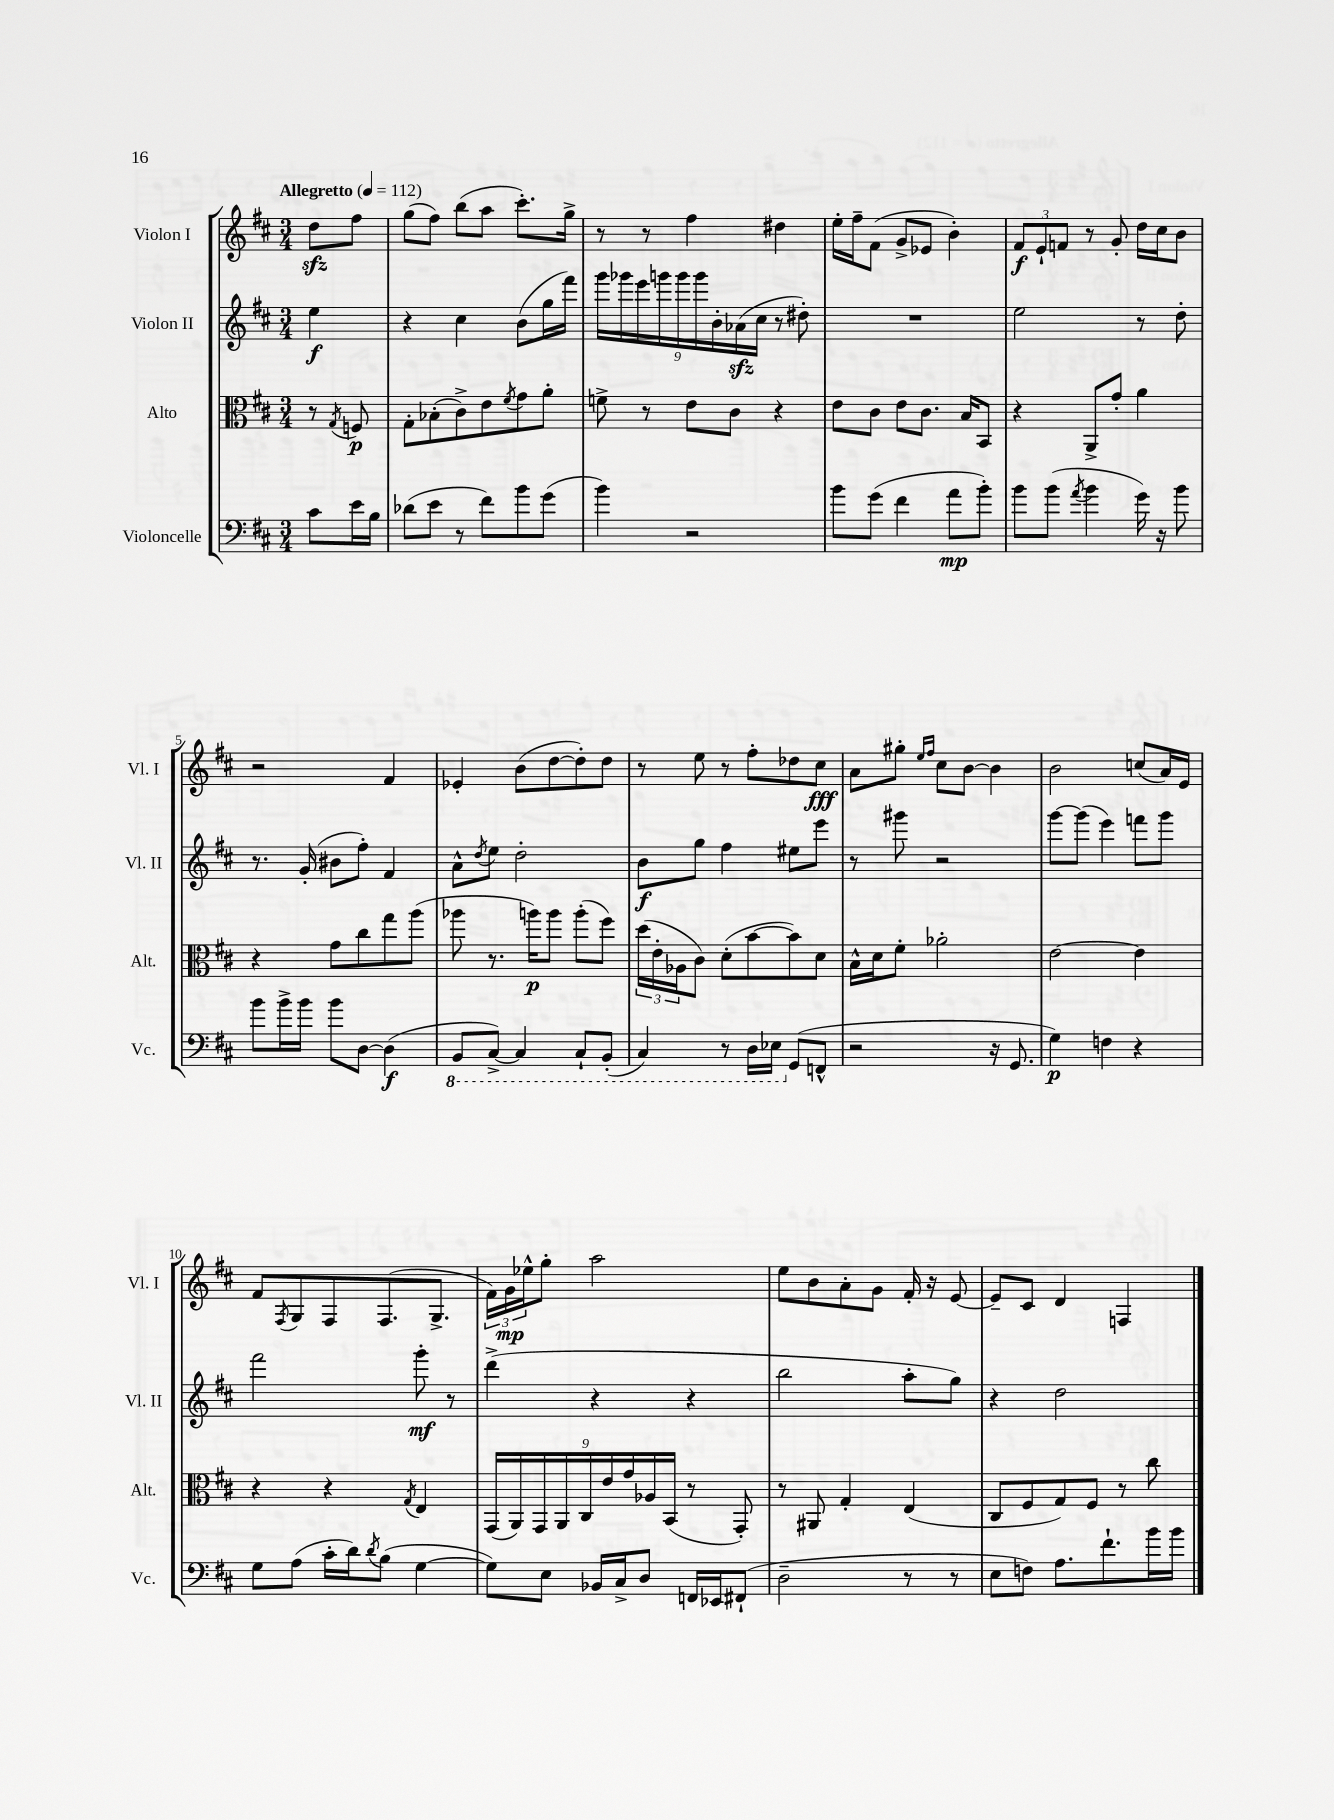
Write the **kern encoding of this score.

**kern	**dynam	**kern	**dynam	**kern	**dynam	**kern	**dynam
*part4	*part4	*part3	*part3	*part2	*part2	*part1	*part1
*staff4	*staff4	*staff3	*staff3	*staff2	*staff2	*staff1	*staff1
*I"Violoncelle	*	*I"Alto	*	*I"Violon II	*	*I"Violon I	*
*I'Vc.	*	*I'Alt.	*	*I'Vl. II	*	*I'Vl. I	*
*clefF4	*	*clefC3	*	*clefG2	*	*clefG2	*
*k[f#c#]	*	*k[f#c#]	*	*k[f#c#]	*	*k[f#c#]	*
*M3/4	*	*M3/4	*	*M3/4	*	*M3/4	*
*MM112	*	*MM112	*	*MM112	*	*MM112	*
=	=	=	=	=	=	=	=
!	!	!	!	!	!	!LO:TX:a:B:t=Allegretto	!
8c#\L	.	8r	.	4ee\	f	8ddzz\L	.
.	.	8qG/	.	.	.	.	.
16e\L	.	8Fn/	p	.	.	8ff#\J	.
16B\JJ	.	.	.	.	.	.	.
=1	=1	=1	=1	=1	=1	=1	=1
(8d-X\L	.	8G'\L	.	4r	.	(8gg\L	.
8e\J	.	(8B-X'\	.	.	.	8ff#\J)	.
8r	.	8c#^\)	.	4cc#\	.	(8bb\L	.
8f#\L)	.	8e\	.	.	.	8aa\J	.
.	.	8qf#/	.	.	.	.	.
8b\	.	8g\	.	(8b\L	.	8.ccc#'\L)	.
(8g\J	.	8a'\J	.	16gg\L	.	.	.
.	.	.	.	16fff#\JJ)	.	16gg^\Jk	.
=2	=2	=2	=2	=2	=2	=2	=2
4b\)	.	8fn^\	.	18ggg\LL	.	8r	.
.	.	.	.	18ggg-X\	.	.	.
.	.	.	.	18eee\	.	.	.
.	.	8r	.	.	.	8r	.
.	.	.	.	18gggn\	.	.	.
.	.	.	.	18ggg\	.	.	.
2r	.	8e\L	.	.	.	4ff#\	.
.	.	.	.	18ggg\	.	.	.
.	.	.	.	18b'\	.	.	.
.	.	8c#\J	.	.	.	.	.
.	.	.	.	(18a-Xzz\	.	.	.
.	.	.	.	18cc#\JJ	.	.	.
.	.	4r	.	8r	.	4dd#X\	.
.	.	.	.	8dd#X'\)	.	.	.
=3	=3	=3	=3	=3	=3	=3	=3
8b\L	.	8e\L	.	2.r	.	16ee'\LL	.
.	.	.	.	.	.	16ff#~\J	.
(8g\J	.	8c#\J	.	.	.	(8f#\J	.
4f#\	.	8e\L	.	.	.	8g^/L	.
.	.	8.c#\J	.	.	.	8e-X/J	.
8a\L	mp	.	.	.	.	4b'\)	.
.	.	16B/KL	.	.	.	.	.
8b'\J)	.	8BB/J	.	.	.	.	.
=4	=4	=4	=4	=4	=4	=4	=4
8b\L	.	4r	.	2ee\	.	12f#/L	f
.	.	.	.	.	.	12e`/	.
(8b\J	.	.	.	.	.	.	.
.	.	.	.	.	.	12fn/J	.
8qa/	.	.	.	.	.	.	.
4b\	.	8AA^/L	.	.	.	8r	.
.	.	8g'/J	.	.	.	8g'/	.
16g\)	.	4a\	.	8r	.	16dd\LL	.
16r	.	.	.	.	.	16cc#\J	.
8b\	.	.	.	8dd'\	.	8b\J	.
!!LO:LB:g=z
=5	=5	=5	=5	=5	=5	=5	=5
8b\L	.	4r	.	8.r	.	2r	.
16b^\L	.	.	.	.	.	.	.
16b\JJ	.	.	.	(16g'/	.	.	.
8b\L	.	8g\L	.	8b#X\L	.	.	.
[8D\J	.	8cc#\	.	8ff#'\J)	.	.	.
(4D\]	f	8gg\	.	4f#/	.	4f#/	.
.	.	(8aa\J	.	.	.	.	.
=6	=6	=6	=6	=6	=6	=6	=6
*8ba	*	*	*	*	*	*	*
8BBB/L	.	8aa-X\	.	8a^^\L	.	4e-X'/	.
.	.	.	.	8qdd/	.	.	.
[8CC#^/J)	.	8.r	.	8ee\J	.	.	.
4CC#/]	.	.	.	2dd'\	.	(8b\L	.
.	.	16aan\KL)	p	.	.	.	.
.	.	8aa\J	.	.	.	[8dd\	.
8CC#`/L	.	(8aa'\L	.	.	.	8dd'\])	.
(8BBB'/J	.	8ff#\J)	.	.	.	8dd\J	.
=7	=7	=7	=7	=7	=7	=7	=7
4CC#/)	.	(24dd\LL	.	8b\L	f	8r	.
.	.	24e'\	.	.	.	.	.
.	.	24A-X\J	.	.	.	.	.
.	.	8c#\J)	.	8gg\J	.	8ee\	.
8r	.	(8d'\L	.	4ff#\	.	8r	.
16DD\LL	.	[8b\	.	.	.	8ff#'\L	.
16EE-X\JJ	.	.	.	.	.	.	.
*X8ba	*	*	*	*	*	*	*
(8GG/L	.	8b\])	.	8ee#X\L	.	8dd-X\	.
8FFn^^/J	.	8d\J	.	8eee\J	.	8cc#\J	fff
=8	=8	=8	=8	=8	=8	=8	=8
2r	.	16B^^\LL	.	8r	.	8a\L	.
.	.	16d\J	.	.	.	.	.
.	.	8f#'\J	.	8ggg#X\	.	8gg#X'\J	.
.	.	.	.	.	.	16qqee/LL	.
.	.	.	.	.	.	16qqff#/JJ	.
.	.	2a-X'\	.	2r	.	8cc#\L	.
.	.	.	.	.	.	[8b\J	.
16r	.	.	.	.	.	4b\]	.
8.GG/	.	.	.	.	.	.	.
=9	=9	=9	=9	=9	=9	=9	=9
4G\)	p	[2e\	.	[8ggg\L	.	2b\	.
.	.	.	.	(8ggg\J]	.	.	.
4Fn\	.	.	.	4eee\)	.	.	.
4r	.	4e\]	.	8fffn\L	.	(8ccn/L	.
.	.	.	.	8ggg\J	.	16a/L)	.
.	.	.	.	.	.	16e/JJ	.
!!LO:LB:g=z
=10	=10	=10	=10	=10	=10	=10	=10
8G\L	.	4r	.	2fff#\	.	8f#/L	.
.	.	.	.	.	.	8qF#/	.
(8A\J	.	.	.	.	.	8G/	.
16c#'\LL	.	4r	.	.	.	8F#/	.
16d\J)	.	.	.	.	.	.	.
8qd/	.	.	.	.	.	.	.
(8B\J	.	.	.	.	.	(8.F#/	.
.	.	8qG/	.	.	.	.	.
[4G\	.	4E/	.	8ggg'\	mf	.	.
.	.	.	.	.	.	8.G^/J	.
.	.	.	.	8r	.	.	.
=11	=11	=11	=11	=11	=11	=11	=11
8G\L])	.	(18GG/LL	.	(4ddd^\	.	24f#\LL)	.
.	.	.	.	.	.	24g\	mp
.	.	18AA/)	.	.	.	.	.
.	.	.	.	.	.	24ee-X^^\J	.
.	.	18GG/	.	.	.	.	.
8E\J	.	.	.	.	.	8gg'\J	.
.	.	18AA/	.	.	.	.	.
.	.	18C#/	.	.	.	.	.
16BB-X/LL	.	.	.	4r	.	2aa\	.
.	.	18e/	.	.	.	.	.
16C#^/J	.	.	.	.	.	.	.
.	.	18g/	.	.	.	.	.
8D/J	.	.	.	.	.	.	.
.	.	18A-X/	.	.	.	.	.
.	.	(18BB/JJ	.	.	.	.	.
16FFn/LL	.	8r	.	4r	.	.	.
16EE-X/J	.	.	.	.	.	.	.
(8FF#X`/J	.	8GG'/)	.	.	.	.	.
=12	=12	=12	=12	=12	=12	=12	=12
2D~\	.	8r	.	2bb\	.	8ee\L	.
.	.	8AA#X/	.	.	.	8b\	.
.	.	4G'/	.	.	.	8a'\	.
.	.	.	.	.	.	8g\J	.
8r	.	(4E/	.	8aa'\L	.	16f#'/	.
.	.	.	.	.	.	16r	.
8r	.	.	.	8gg\J)	.	[8e/	.
=13	=13	=13	=13	=13	=13	=13	=13
8E\L	.	8C#/L	.	4r	.	8e~/L]	.
8Fn\J)	.	8F#/	.	.	.	8c#/J	.
8.A\L	.	8G/)	.	2dd\	.	4d/	.
.	.	8F#/J	.	.	.	.	.
8.f#`\	.	.	.	.	.	.	.
.	.	8r	.	.	.	4Fn/	.
16b\L	.	8cc#\	.	.	.	.	.
16b\JJ	.	.	.	.	.	.	.
==	==	==	==	==	==	==	==
*-	*-	*-	*-	*-	*-	*-	*-
